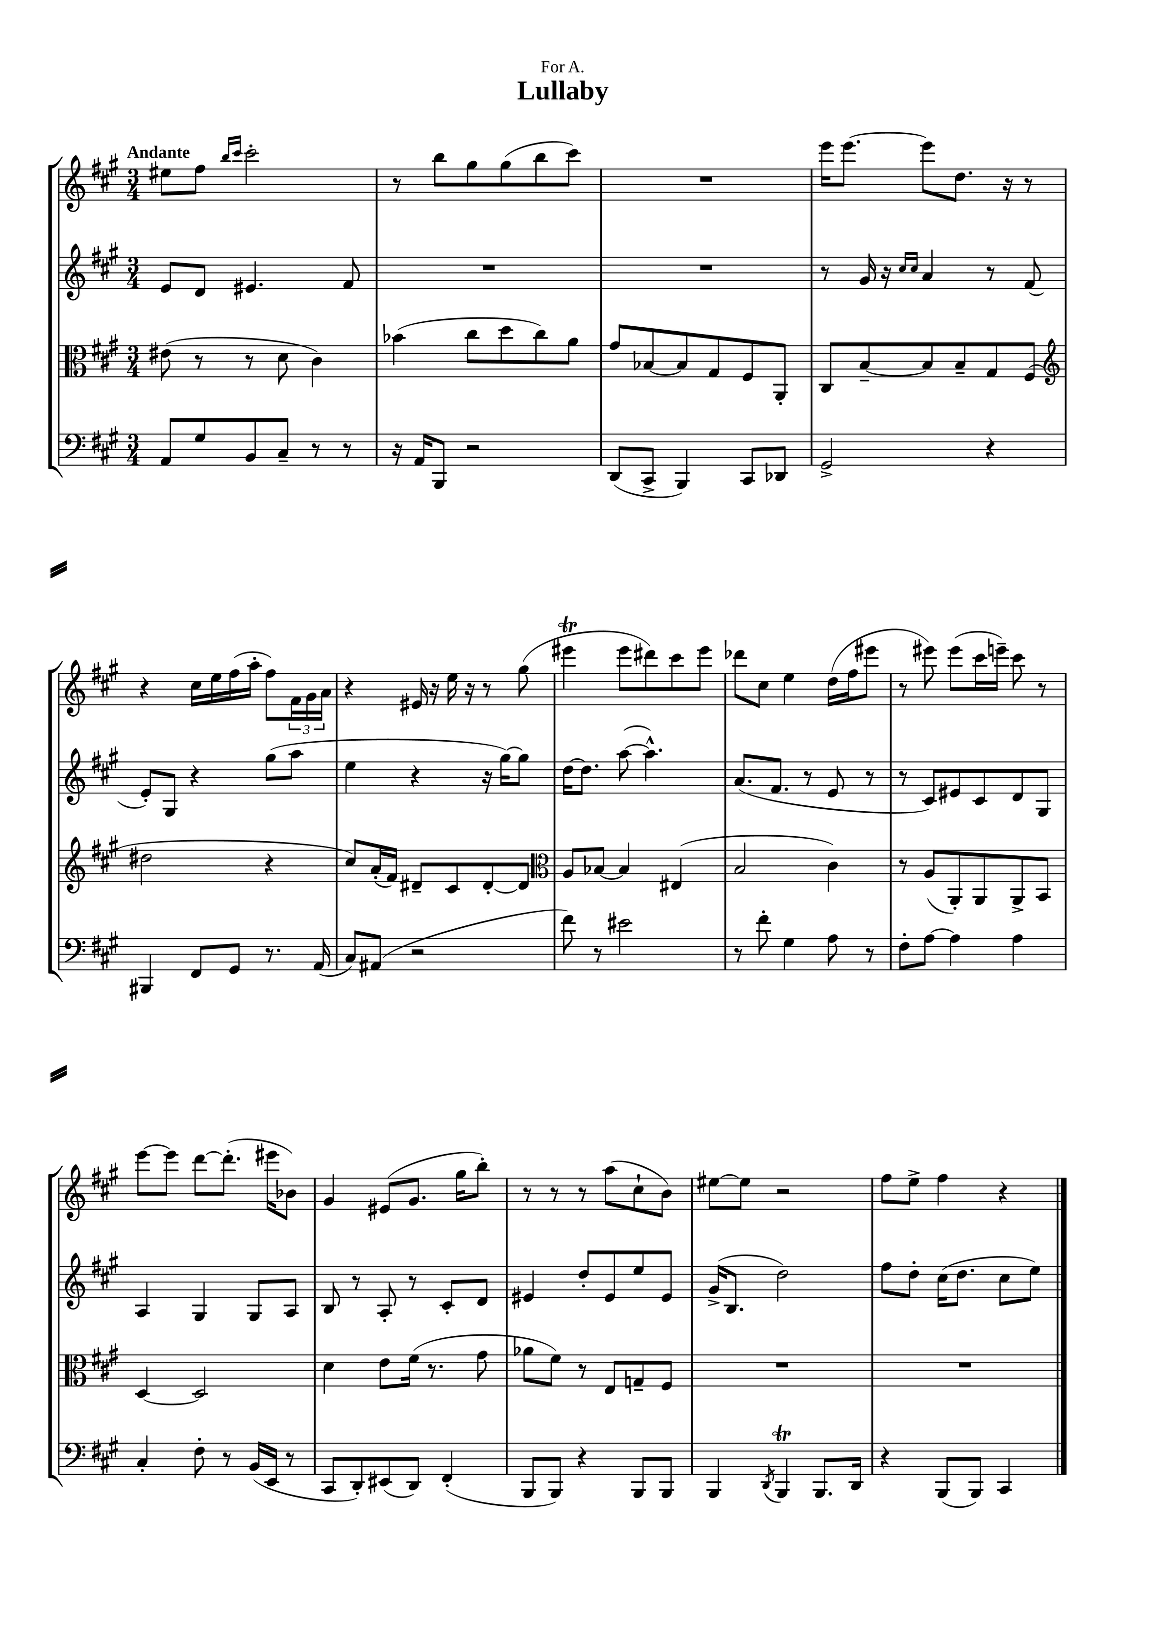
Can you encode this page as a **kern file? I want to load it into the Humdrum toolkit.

**kern	**kern	**kern	**kern
*part4	*part3	*part2	*part1
*staff4	*staff3	*staff2	*staff1
*clefF4	*clefC3	*clefG2	*clefG2
*k[f#c#g#]	*k[f#c#g#]	*k[f#c#g#]	*k[f#c#g#]
*M3/4	*M3/4	*M3/4	*M3/4
=1	=1	=1	=1
!	!	!	!LO:TX:a:B:t=Andante
8AA/L	(8e#X\	8e/L	8ee#X\L
8G#/	8r	8d/J	8ff#\J
.	.	.	16qqbb/LL
.	.	.	16qqccc#/JJ
8BB/	8r	4.e#X/	2ccc#'\
8C#~/J	8d\	.	.
8r	4c#\)	.	.
8r	.	8f#/	.
=2	=2	=2	=2
16r	(4b-X\	2.r	8r
16AA/KL	.	.	.
8BBB/J	.	.	8bb\L
2r	8cc#\L	.	8gg#\
.	8dd\	.	(8gg#\
.	8cc#\)	.	8bb\
.	8a\J	.	8ccc#\J)
=3	=3	=3	=3
(8DD/L	8g#/L	2.r	2.r
8CC#^/J	[8B-X/	.	.
4BBB/)	8B-/]	.	.
.	8G#/	.	.
8CC#/L	8F#/	.	.
8DD-X/J	8AA'/J	.	.
=4	=4	=4	=4
2GG#^/	8C#/L	8r	16eee\KL
.	.	.	[8.eee\J
.	[8B~/	16g#/	.
.	.	16r	.
.	.	16qqcc#/LL	.
.	.	16qqcc#/JJ	.
.	8B/]	4a/	8eee\L]
.	8B~/	.	8.dd\J
4r	8G#/	8r	.
.	.	.	16r
.	(8F#/J	(8f#/	8r
!!LO:LB:g=z
=5	=5	=5	=5
*	*clefG2	*	*
4BBB#X/	2dd#X\	8e'/L)	4r
.	.	8G#/J	.
8FF#/L	.	4r	16cc#\LL
.	.	.	16ee\
8GG#/J	.	.	(16ff#\
.	.	.	16aa'\JJ
8.r	4r	(8gg#\L	8ff#\L)
.	.	8aa\J	24f#\L
.	.	.	24g#\
(16AA/	.	.	.
.	.	.	24a\JJ
=6	=6	=6	=6
8C#/L)	8cc#/L)	4ee\	4r
(8AA#X/J	(16a'/L	.	.
.	16f#/JJ)	.	.
2r	8d#X~/L	4r	16e#X/
.	.	.	16r
.	8c#/	.	16ee\
.	.	.	16r
.	[8d#'/	16r	8r
.	.	[16gg#\KL)	.
.	8d#/J]	8gg#\J]	(8gg#\
=7	=7	=7	=7
*	*clefC3	*	*
8f#\)	8A/L	[16dd\KL	4eee#Xt\
.	.	8.dd\J]	.
8r	[8B-X/J	.	.
2e#X\	4B-/]	([8aa\	8eee#\L
.	.	4.aa^^\])	8ddd#X\)
.	(4E#X/	.	8ccc#\
.	.	.	8eee#\J
=8	=8	=8	=8
8r	2B/	(8.a/L	8ddd-X\L
8f#'\	.	.	8cc#\J
.	.	8.f#/J	.
4G#\	.	.	4ee\
.	.	8r	.
8A\	4c#\)	8e/	(16dd\LL
.	.	.	16ff#\J
8r	.	8r	8eee#X\J
=9	=9	=9	=9
8F#'\L	8r	8r	8r
[8A\J	(8A/L	8c#/L)	8eee#X\)
4A\]	8AA'/)	8e#X/	(8eee#\L
.	8AA/	8c#/	16ccc#\L
.	.	.	16eeen~\JJ)
4A\	8AA^/	8d/	8ccc#\
.	8BB/J	8G#/J	8r
!!LO:LB:g=z
=10	=10	=10	=10
4C#'/	[4D/	4A/	[8eee\L
.	.	.	8eee\J]
8F#'\	2D/]	4G#/	[8ddd\L
8r	.	.	(8.ddd'\J]
(16BB/LL	.	8G#/L	.
16EE/JJ	.	.	16eee#X\KL
8r	.	8A/J	8b-X\J)
=11	=11	=11	=11
8CC#/L	4d\	8B/	4g#/
8DD'/)	.	8r	.
(8EE#X/	8e\L	8A'/	(8e#X/L
8DD/J)	(16f#\Jk	8r	8.g#/J
.	8.r	.	.
(4FF#'/	.	8c#'/L	.
.	.	.	16gg#\KL
.	8g#\	8d/J	8bb'\J)
=12	=12	=12	=12
8BBB/L	8a-X\L	4e#X/	8r
8BBB/J)	8f#\J)	.	8r
4r	8r	8dd'/L	8r
.	8E/L	8e#/	(8aa\L
8BBB/L	8Gn~/	8ee/	8cc#`\
8BBB/J	8F#/J	8e#/J	8b\J)
=13	=13	=13	=13
4BBB/	2.r	(16g#^/KL	[8ee#X\L
.	.	8.B/J	.
.	.	.	8ee#\J]
8qDD/	.	.	.
4BBBT/	.	2dd\)	2r
8.BBB/L	.	.	.
16DD/Jk	.	.	.
=14	=14	=14	=14
4r	2.r	8ff#\L	8ff#\L
.	.	8dd'\J	8ee^\J
(8BBB/L	.	(16cc#\KL	4ff#\
.	.	8.dd\J	.
8BBB/J)	.	.	.
4CC#/	.	8cc#\L	4r
.	.	8ee\J)	.
==	==	==	==
*-	*-	*-	*-
